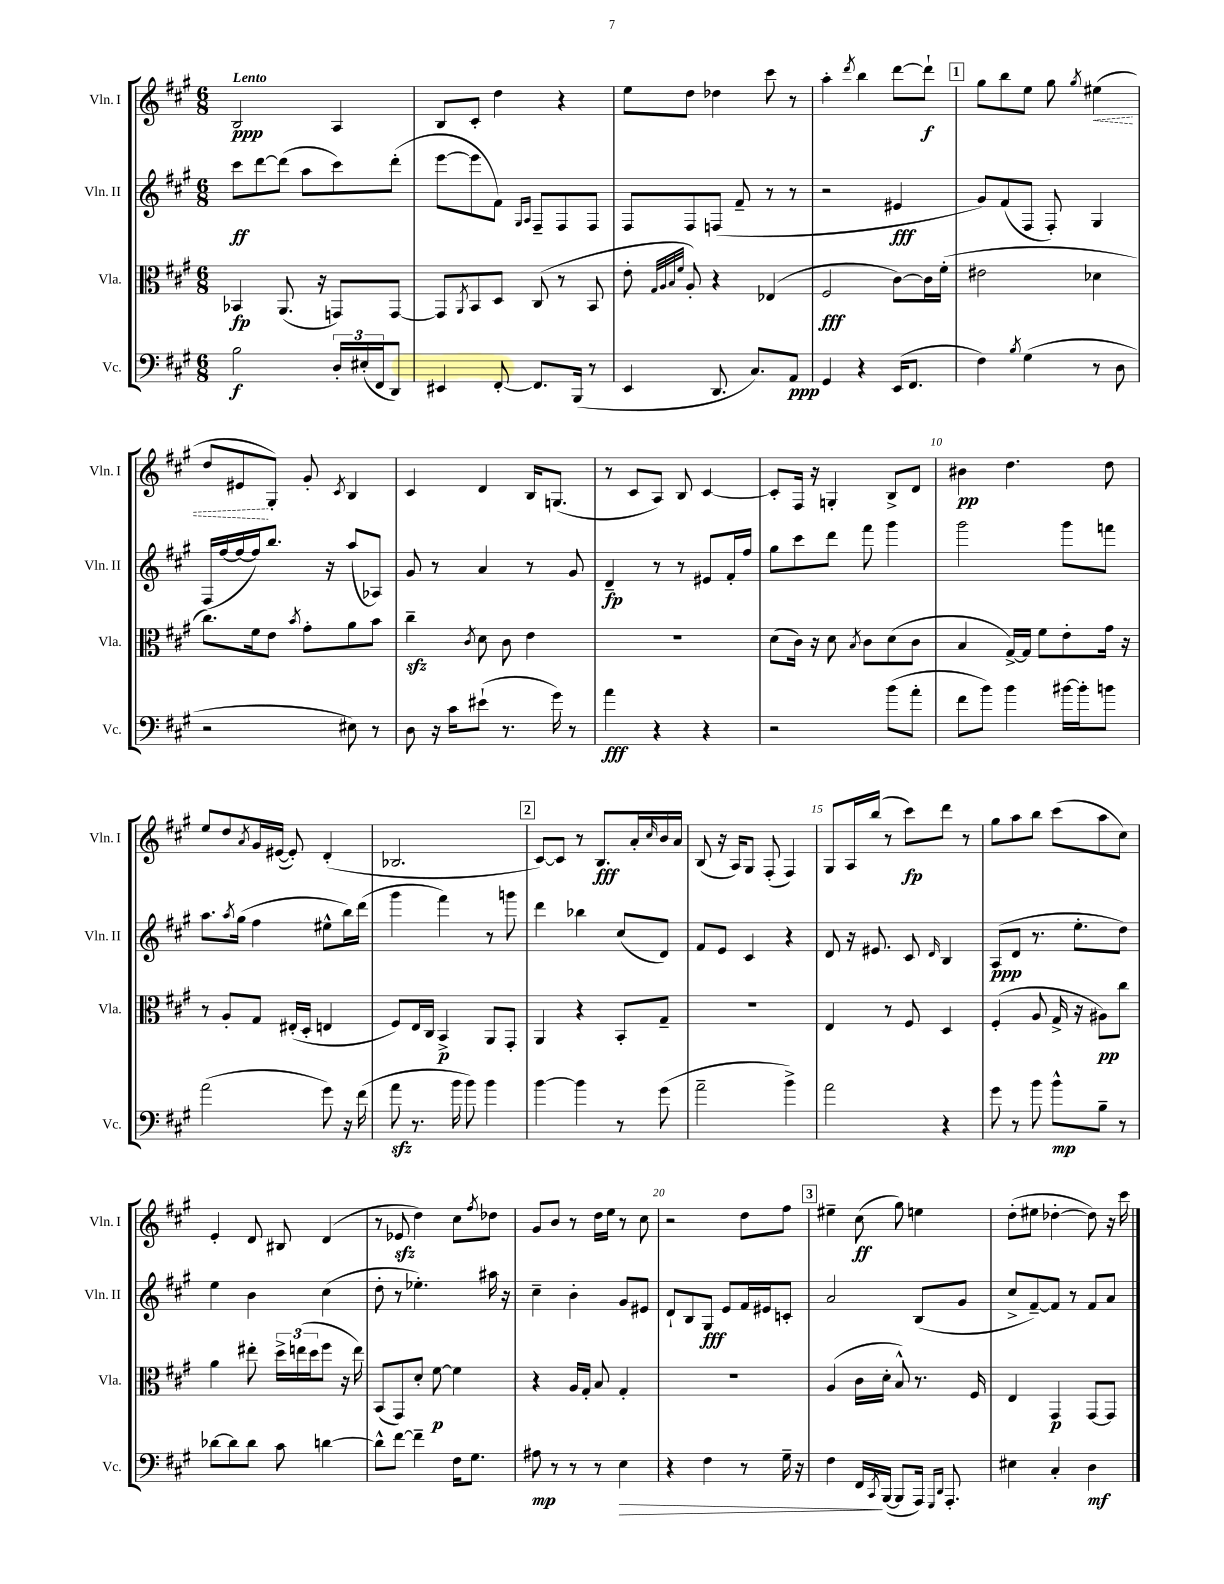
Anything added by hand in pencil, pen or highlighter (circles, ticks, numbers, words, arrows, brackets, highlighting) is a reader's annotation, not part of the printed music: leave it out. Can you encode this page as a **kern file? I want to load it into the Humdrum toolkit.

**kern	**dynam	**kern	**dynam	**kern	**dynam	**kern	**dynam
*part4	*part4	*part3	*part3	*part2	*part2	*part1	*part1
*staff4	*staff4	*staff3	*staff3	*staff2	*staff2	*staff1	*staff1
*I"Vc.	*	*I"Vla.	*	*I"Vln. II	*	*I"Vln. I	*
*I'Vc.	*	*I'Vla.	*	*I'Vln. II	*	*I'Vln. I	*
*clefF4	*	*clefC3	*	*clefG2	*	*clefG2	*
*k[f#c#g#]	*	*k[f#c#g#]	*	*k[f#c#g#]	*	*k[f#c#g#]	*
*M6/8	*	*M6/8	*	*M6/8	*	*M6/8	*
=1	=1	=1	=1	=1	=1	=1	=1
!	!	!	!	!	!	!LO:TX:a:B:t=Lento	!
2B\	f	4BB-X/	fp	8ccc#\L	ff	2B/	ppp
.	.	.	.	[8ddd\	.	.	.
.	.	(8.AA/	.	(8ddd\J]	.	.	.
.	.	.	.	8aa\L	.	.	.
.	.	16r	.	.	.	.	.
24D'/LL	.	8GGn/L)	.	8ccc#\)	.	4A/	.
(24E#X'/	.	.	.	.	.	.	.
24FF#/J	.	.	.	.	.	.	.
8DD/J)	.	[8GG/J	.	(8ddd'\J	.	.	.
=2	=2	=2	=2	=2	=2	=2	=2
4EE#X/	.	8GG/L]	.	[8eee\L	.	8B/L	.
.	.	8qAA/	.	.	.	.	.
.	.	8BB/	.	8eee\]	.	8c#'/J	.
[8FF#'/	.	8D/J	.	8f#\J)	.	4dd\	.
.	.	.	.	16qqG#/LL	.	.	.
.	.	.	.	16qqA/JJ	.	.	.
8.FF#/L]	.	(8C#/	.	8F#~/L	.	.	.
.	.	8r	.	8F#/	.	4r	.
(16BBB/Jk	.	.	.	.	.	.	.
8r	.	8BB/	.	8F#/J	.	.	.
=3	=3	=3	=3	=3	=3	=3	=3
4EE/	.	8e'\	.	8F#/L	.	8ee\L	.
.	.	32qqG#/LLL	.	.	.	.	.
.	.	32qqA/	.	.	.	.	.
.	.	32qqB/	.	.	.	.	.
.	.	32qqf#/JJJ	.	.	.	.	.
.	.	8A'/)	.	8F#/	.	8dd\J	.
8.DD/	.	4r	.	(8Fn/J	.	4dd-X\	.
.	.	.	.	8f#~/	.	.	.
8.C#/L)	.	.	.	.	.	.	.
.	.	(4E-X/	.	8r	.	8ccc#\	.
8AA/J	ppp	.	.	8r	.	8r	.
=4	=4	=4	=4	=4	=4	=4	=4
4GG#/	.	2F#/	fff	2r	.	4aa'\	.
.	.	.	.	.	.	8qddd/	.
4r	.	.	.	.	.	4bb\	.
(16EE/KL	.	[8c#\L)	.	4e#X/	fff	[8ddd\L	.
8.FF#/J	.	.	.	.	.	.	.
.	.	16c#\L]	.	.	.	8ddd`\J]	f
.	.	(16f#'\JJ	.	.	.	.	.
!!LO:REH:place=s1:t=1
=5	=5	=5	=5	=5	=5	=5	=5
4F#\)	.	2e#X\	.	8g#/L)	.	8gg#\L	.
.	.	.	.	(8f#/	.	8bb\	.
8qB/	.	.	.	.	.	.	.
(4G#\	.	.	.	8F#/J	.	8ee\J	.
.	.	.	.	8F#'/)	.	8gg#\	.
.	.	.	.	.	.	8qgg#/	.
!	!	!	!	!	!	!	!LO:HP:b
8r	.	4d-X\	.	4G#/	.	(4ee#X\	<
8D\	.	.	.	.	.	.	.
!!LO:LB:g=z
=6	=6	=6	=6	=6	=6	=6	=6
2r	.	8.cc#\L)	.	(16F#/LL	.	8dd/L	.
.	.	.	.	[16ff#/	.	.	.
.	.	.	.	16ff#/_	.	8e#X/	.
.	.	16f#\k	.	16ff#/J])	.	.	.
.	.	8e\J	.	8.bb/J	.	8G#'/J)	[
.	.	8qb/	.	.	.	.	.
.	.	8g#'\L	.	.	.	8g#'/	.
.	.	.	.	16r	.	.	.
.	.	.	.	.	.	8qc#/	.
8E#X\)	.	8a\	.	(8aa/L	.	4B/	.
8r	.	8b\J	.	8A-X/J)	.	.	.
=7	=7	=7	=7	=7	=7	=7	=7
8D\	.	4cc#zz~\	.	8g#/	.	4c#/	.
16r	.	.	.	8r	.	.	.
16c#\KL	.	.	.	.	.	.	.
.	.	8qc#/	.	.	.	.	.
(8e#X`\J	.	8d\	.	4a/	.	4d/	.
8.r	.	8c#\	.	.	.	.	.
.	.	4e\	.	8r	.	16B/KL	.
16g#\)	.	.	.	.	.	(8.Gn/J	.
8r	.	.	.	8g#/	.	.	.
=8	=8	=8	=8	=8	=8	=8	=8
4a\	fff	2.r	.	4d~/	fp	8r	.
.	.	.	.	.	.	8c#/L	.
4r	.	.	.	8r	.	8A/J)	.
.	.	.	.	8r	.	8B/	.
4r	.	.	.	8e#X/L	.	[4c#/	.
.	.	.	.	16f#'/L	.	.	.
.	.	.	.	16ff#/JJ	.	.	.
=9	=9	=9	=9	=9	=9	=9	=9
2r	.	(8d\L	.	8gg#\L	.	8c#'/L]	.
.	.	16c#\Jk)	.	8ccc#\	.	16F#/Jk	.
.	.	16r	.	.	.	16r	.
.	.	8d\	.	8ddd\J	.	4Gn'/	.
.	.	8qB/	.	.	.	.	.
.	.	8c#\L	.	8fff#\	.	.	.
(8b\L	.	(8d\	.	4ggg#\	.	8B^/L	.
8a'\J	.	8c#\J	.	.	.	8d/J	.
=10	=10	=10	=10	=10	=10	=10	=10
8f#\L	.	4B/	.	2ggg#\	.	4b#X\	pp
8b\J)	.	.	.	.	.	.	.
4b\	.	[16G#^/LL)	.	.	.	4.dd\	.
.	.	16G#/JJ]	.	.	.	.	.
.	.	8f#\L	.	.	.	.	.
[16b#X\LL	.	8e'\	.	8ggg#\L	.	.	.
16b#'\J]	.	.	.	.	.	.	.
8bn\J	.	16g#\Jk	.	8fffn\J	.	8dd\	.
.	.	16r	.	.	.	.	.
!!LO:LB:g=z
=11	=11	=11	=11	=11	=11	=11	=11
(2a\	.	8r	.	8.aa\L	.	8ee/L	.
.	.	8A'/L	.	.	.	8dd/	.
.	.	.	.	8qaa/	.	.	.
.	.	.	.	(16gg#\Jk	.	.	.
.	.	.	.	.	.	8qa/	.
.	.	8G#/J	.	4ff#\	.	16g#/L	.
.	.	.	.	.	.	([16e#X/JJ	.
.	.	(16E#X'/LL	.	.	.	8e#'/])	.
.	.	16D'/JJ	.	.	.	.	.
8g#\)	.	4En/	.	8ee#X^^\L	.	(4d'/	.
16r	.	.	.	16bb\L)	.	.	.
(16f#\	.	.	.	(16ddd\JJ	.	.	.
=12	=12	=12	=12	=12	=12	=12	=12
8azz\	.	8F#/L)	.	4ggg#\	.	2.B-X/	.
8.r	.	16E/L	.	.	.	.	.
.	.	16C#/JJ	.	.	.	.	.
.	.	4BB^/	p	4fff#\)	.	.	.
16b\	.	.	.	.	.	.	.
8b\)	.	.	.	.	.	.	.
4b\	.	8AA/L	.	8r	.	.	.
.	.	8GG#'/J	.	8gggn\	.	.	.
!!LO:REH:place=s1:t=2
=13	=13	=13	=13	=13	=13	=13	=13
[4b\	.	4AA/	.	4ddd\	.	[8c#/L)	.
.	.	.	.	.	.	8c#/J]	.
4b\]	.	4r	.	4bb-X\	.	8r	.
.	.	.	.	.	.	8.B/L	fff
8r	.	8BB'/L	.	(8cc#/L	.	.	.
.	.	.	.	.	.	16a'/L	.
.	.	.	.	.	.	16qqcc#/	.
(8g#\	.	8G#~/J	.	8d/J)	.	16b/	.
.	.	.	.	.	.	16a/JJ	.
=14	=14	=14	=14	=14	=14	=14	=14
2a~\	.	2.r	.	8f#/L	.	(8B/	.
.	.	.	.	8e/J	.	16r	.
.	.	.	.	.	.	16A/KL)	.
.	.	.	.	4c#/	.	8G#/J	.
.	.	.	.	.	.	(8F#'/	.
4b^\)	.	.	.	4r	.	4F#/)	.
=15	=15	=15	=15	=15	=15	=15	=15
2a\	.	4E/	.	8d/	.	8G#/L	.
.	.	.	.	16r	.	16A/L	.
.	.	.	.	8.e#X/	.	(16bb/JJ	.
.	.	8r	.	.	.	8r	.
.	.	8F#/	.	8c#/	.	8ccc#\L)	fp
.	.	.	.	16qqd/	.	.	.
4r	.	4D/	.	4B/	.	8ddd\J	.
.	.	.	.	.	.	8r	.
=16	=16	=16	=16	=16	=16	=16	=16
8g#\	.	(4F#'/	.	(8A/L	ppp	8gg#\L	.
8r	.	.	.	8d/J	.	8aa\	.
8b\	.	8A/	.	8.r	.	8bb\J	.
8b^^\L	mp	16G#^/	.	.	.	(8ccc#\L	.
.	.	16r	.	8.ee'\L	.	.	.
8B~\J	.	8A#X\L)	pp	.	.	8aa\	.
8r	.	8cc#\J	.	8dd\J)	.	8cc#\J)	.
!!LO:LB:g=z
=17	=17	=17	=17	=17	=17	=17	=17
[8d-X\L	.	4a\	.	4ee\	.	4e'/	.
8d-\]	.	.	.	.	.	.	.
8d-\J	.	8ee#X'\	.	4b\	.	8d/	.
8c#\	.	24dd^\LL	.	.	.	8B#X/	.
.	.	(24een\	.	.	.	.	.
.	.	24dd\J	.	.	.	.	.
[4dn\	.	8ff#\J	.	(4cc#\	.	(4d/	.
.	.	16r	.	.	.	.	.
.	.	16ee\)	.	.	.	.	.
=18	=18	=18	=18	=18	=18	=18	=18
8d^^\L]	.	(8BB/L	.	8dd'\	.	8r	.
[8f#\J	.	8GG#/)	.	8r	.	8e-Xzz/	.
4f#~\]	.	8d'/J	.	4.ee-X'\)	.	4dd\)	.
.	.	[8f#\	p	.	.	.	.
16F#\KL	.	4f#\]	.	.	.	8cc#\L	.
8.G#\J	.	.	.	.	.	.	.
.	.	.	.	.	.	8qff#/	.
.	.	.	.	16aa#X\	.	8dd-X\J	.
.	.	.	.	16r	.	.	.
=19	=19	=19	=19	=19	=19	=19	=19
8A#X\	mp	4r	.	4cc#~\	.	8g#/L	.
8r	.	.	.	.	.	8b/J	.
8r	.	16A/LL	.	4b'\	.	8r	.
.	.	16G#'/JJ	.	.	.	.	.
8r	.	8B/	.	.	.	16dd\LL	.
.	.	.	.	.	.	16ee\JJ	.
!	!LO:HP:b	!	!	!	!	!	!
4E\	>	4G#'/	.	8g#/L	.	8r	.
.	.	.	.	8e#X/J	.	8cc#\	.
=20	=20	=20	=20	=20	=20	=20	=20
4r	.	2.r	.	8d`/L	.	2r	.
.	.	.	.	8B/	.	.	.
4F#\	.	.	.	8G#/J	fff	.	.
.	.	.	.	8e/L	.	.	.
8r	.	.	.	16f#/L	.	8dd\L	.
.	.	.	.	16e#X/J	.	.	.
16G#~\	.	.	.	8cn'/J	.	8ff#\J	.
16r	.	.	.	.	.	.	.
!!LO:REH:place=s1:t=3
=21	=21	=21	=21	=21	=21	=21	=21
4F#\	.	(4A/	.	2a/	.	4ee#X~\	.
16FF#/LL	.	16c#\LL	.	.	.	(8cc#\	ff
8qCC#/	.	.	.	.	.	.	.
([16BBB/JJ	]	16d'\JJ	.	.	.	.	.
8BBB/L]	.	8B^^/)	.	.	.	8gg#\)	.
16AAA/Jk)	.	8.r	.	(8B/L	.	4een\	.
16qqGGG#/LL	.	.	.	.	.	.	.
16qqDD/JJ	.	.	.	.	.	.	.
8.AAA'/	.	.	.	.	.	.	.
.	.	.	.	8g#/J	.	.	.
.	.	16F#/	.	.	.	.	.
=22	=22	=22	=22	=22	=22	=22	=22
4E#X\	.	4E/	.	8cc#^/L	.	(8dd'\L	.
.	.	.	.	[8f#~/)	.	8ee#X\J	.
4C#'/	.	4GG#/	p	8f#/J]	.	[4dd-X'\	.
.	.	.	.	8r	.	.	.
4D\	mf	[8GG#/L	.	8f#/L	.	8dd-\])	.
.	.	8GG#/J]	.	8a/J	.	16r	.
.	.	.	.	.	.	16ccc#\	.
==	==	==	==	==	==	==	==
*-	*-	*-	*-	*-	*-	*-	*-
